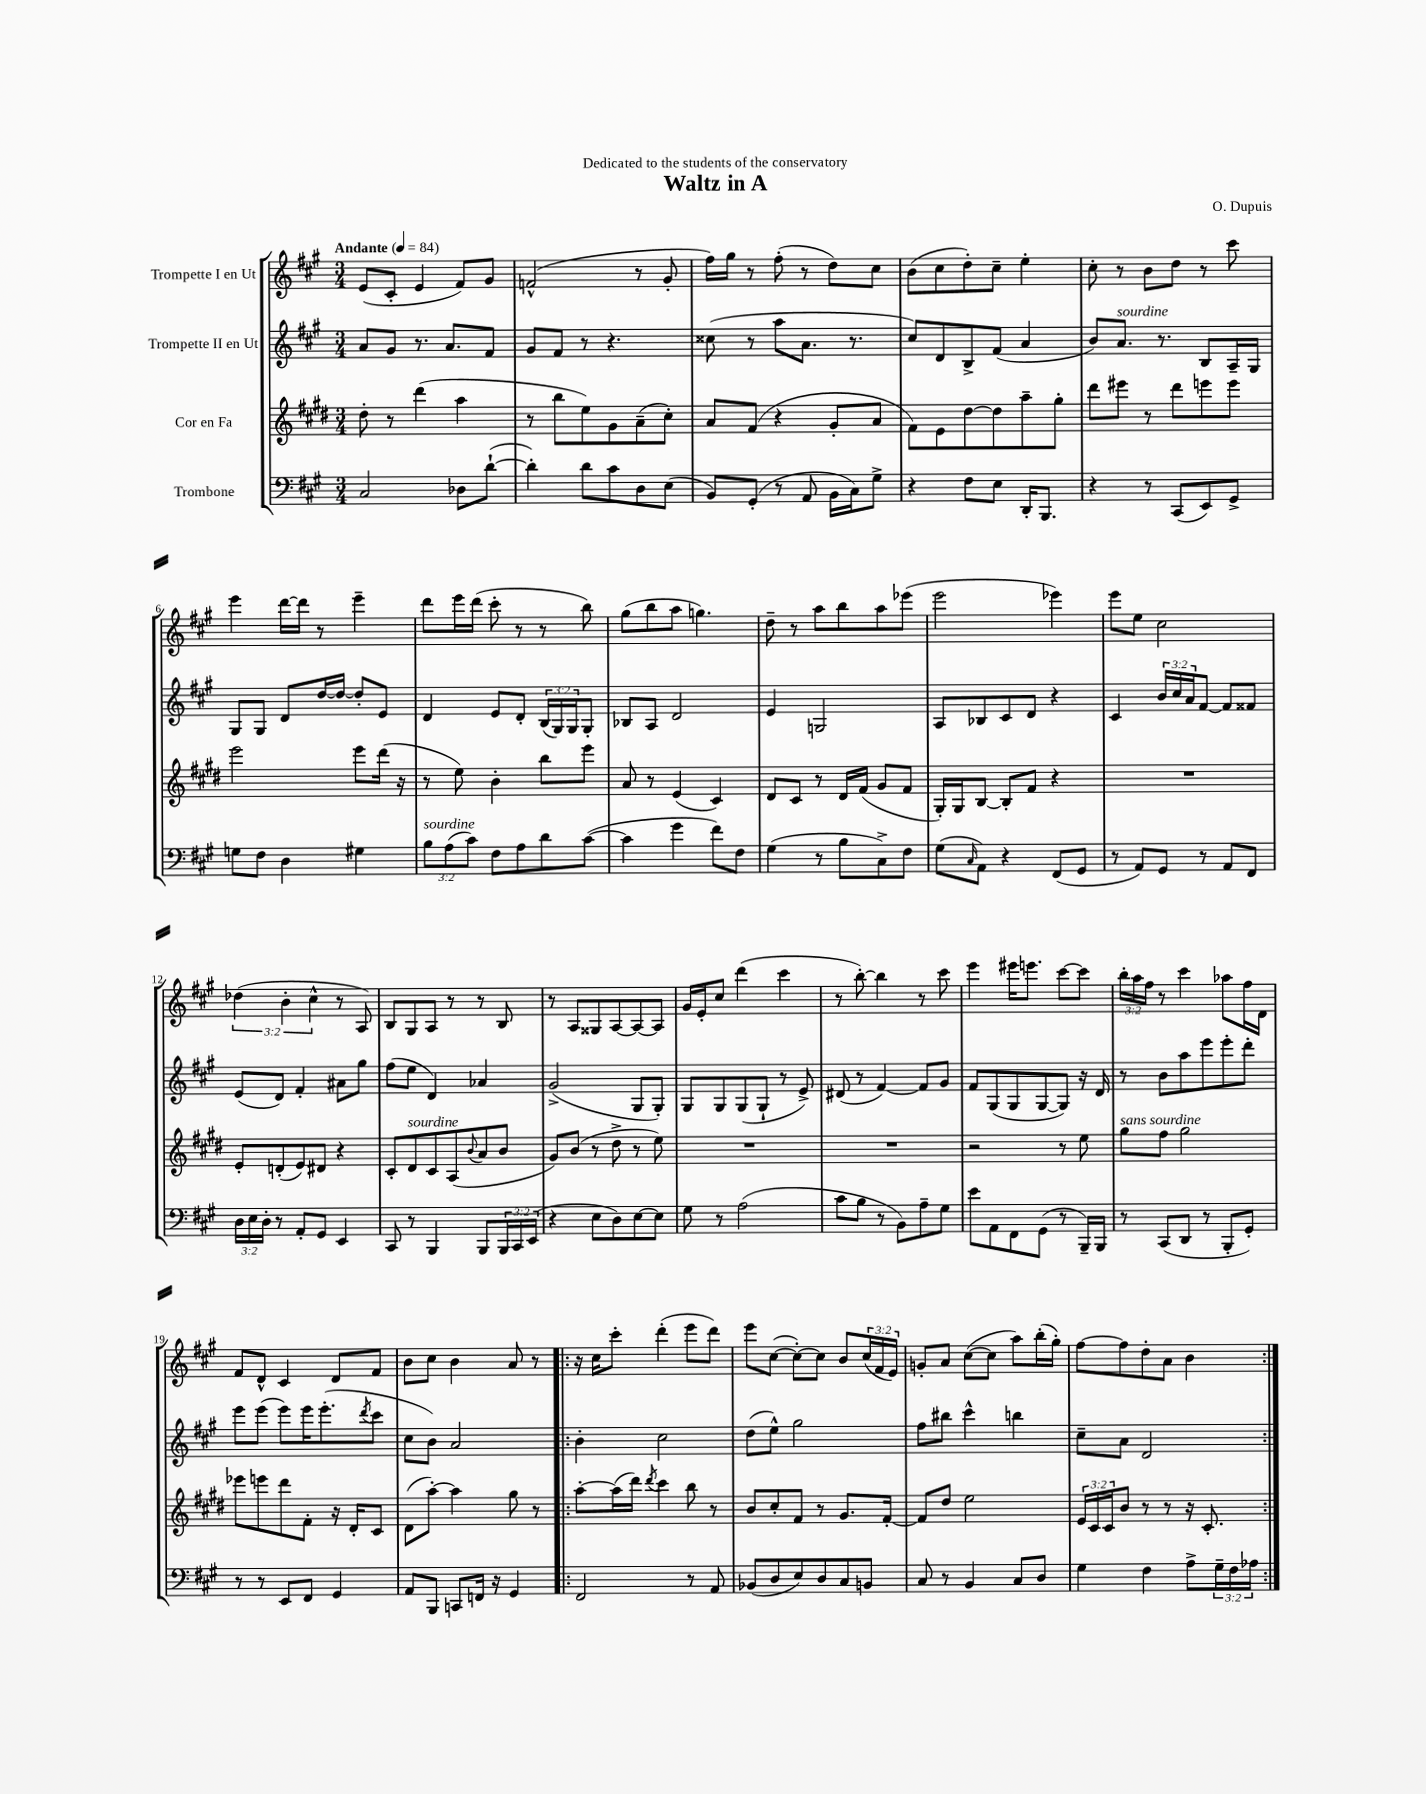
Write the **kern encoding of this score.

**kern	**kern	**kern	**kern
*part4	*part3	*part2	*part1
*staff4	*staff3	*staff2	*staff1
*I"Trombone	*I"Cor en Fa	*I"Trompette II en Ut	*I"Trompette I en Ut
*clefF4	*clefG2	*clefG2	*clefG2
*k[f#c#g#]	*k[f#c#g#d#]	*k[f#c#g#]	*k[f#c#g#]
*M3/4	*M3/4	*M3/4	*M3/4
*MM84	*MM84	*MM84	*MM84
=1	=1	=1	=1
!	!	!	!LO:TX:a:B:t=Andante
2C#/	8dd#'\	8a/L	(8e/L
.	8r	8g#/J	8c#'/J
.	(4ddd#\	8.r	4e/
.	.	8.a/L	.
8D-X\L	4aa\	.	8f#/L)
([8d`\J	.	8f#/J	8g#/J
=2	=2	=2	=2
4d'\])	8r	8g#/L	(2fn^^/
.	8bb\L	8f#/J	.
8d\L	8ee\)	8r	.
8c#\	8g#\	4.r	.
8D\	(8a~\	.	8r
(8E\J	8cc#'\J)	.	8g#'/
=3	=3	=3	=3
8BB/L)	8a/L	(8cc##X\	16ff#\LL)
.	.	.	16gg#\JJ
(8GG#'/J	(8f#/J	8r	8r
8r	4r	8aa\L	(8ff#'\
8AA/	.	8.a\J	8r
16BB\LL	8g#'/L	.	8dd\L)
16C#\J)	.	8.r	.
8G#^\J	8a/J	.	8cc#\J
=4	=4	=4	=4
4r	8f#\L)	8cc#/L)	(8b\L
.	8e\	8d/	8cc#\
8F#\L	[8dd#\	8B^/	8dd'\)
8E\J	8dd#\]	(8f#/J	8cc#~\J
16DD'/KL	8aa~\	4a/	4ee'\
8.BBB/J	.	.	.
.	8gg#'\J	.	.
=5	=5	=5	=5
4r	8ddd#\L	8b/L)	8cc#'\
!	!	!LO:TX:a:i:t=sourdine	!
.	8eee#X\J	8.a/J	8r
8r	8r	.	8b\L
.	.	8.r	.
(8CC#/L	8ddd#\L	.	8dd\J
8EE/)	8eeen\	8B/L	8r
8GG#^/J	8eee\J	16A~/L	8ccc#\
.	.	16G#/JJ	.
!!LO:LB:g=z
=6	=6	=6	=6
8Gn\L	2eee\	8G#/L	4eee\
8F#\J	.	8G#/J	.
4D\	.	8d/L	[16ddd\LL
.	.	.	16ddd\JJ]
.	.	[16dd/L	8r
.	.	16dd/JJ_	.
4G#X\	8eee\L	8dd'/L]	4eee~\
.	(16ddd#\Jk	8e/J	.
.	16r	.	.
=7	=7	=7	=7
!LO:TX:a:i:t=sourdine	!	!	!
12B\L	8r	4d/	8ddd\L
(12A\	.	.	.
.	8ee\)	.	16eee\L
12c#\J)	.	.	.
.	.	.	(16ddd\JJ
8F#\L	4b'\	8e/L	8ccc#'\
8A\	.	8d'/J	8r
8d\	8bb\L	(24B/LL	8r
.	.	24G#/)	.
.	.	24G#/J	.
([8c#\J	8eee\J	8G#'/J	8bb\)
=8	=8	=8	=8
4c#\]	8a/	8B-X/L	(8gg#\L
.	8r	8A/J	8bb\
4g#\	(4e/	2d/	8aa\J
.	.	.	4.ggn\)
8f#\L)	4c#/)	.	.
8F#\J	.	.	.
=9	=9	=9	=9
(4G#\	8d#/L	4e/	8dd~\
.	8c#/J	.	8r
8r	8r	2Gn/	8aa\L
8B\L	16d#/LL	.	8bb\
.	(16f#/JJ	.	.
8C#^\)	8g#/L	.	8aa\
8F#\J	8f#/J	.	(8eee-X\J
=10	=10	=10	=10
(8G#\L	16G#'/LL)	8A/L	2eee\
.	16G#/J	.	.
16qqC#/	.	.	.
8AA\J)	[8B/J	8B-X/	.
4r	8B'/L]	8c#/	.
.	8f#/J	8d/J	.
(8FF#/L	4r	4r	4eee-X\)
8GG#/J	.	.	.
=11	=11	=11	=11
8r	2.r	4c#/	8eee\L
8AA/L)	.	.	8ee\J
8GG#/J	.	24b/LL	2cc#\
.	.	24cc#/	.
.	.	24a/J	.
8r	.	[8f#/J	.
8AA/L	.	8f#/L]	.
8FF#/J	.	8f##X/J	.
!!LO:LB:g=z
=12	=12	=12	=12
24D\LL	8e'/L	(8e/L	(6dd-X\
24E\	.	.	.
24D'\JJ	.	.	.
8r	(8dn'/	8d/J)	.
.	.	.	6b'\
8AA'/L	8e/)	4f#'/	.
.	.	.	6cc#^^\
8GG#/J	8d#X/J	.	.
4EE/	4r	8a#X\L	8r
.	.	8gg#\J	8A/)
=13	=13	=13	=13
8CC#/	8c#'/L	(8ff#\L	8B/L
!	!LO:TX:a:i:t=sourdine	!	!
8r	8d#/	8ee\J	8G#/
4BBB/	8c#/	4d/)	8A/J
.	(8A/	.	8r
.	8qqb/	.	.
8BBB/L	8a/	4a-X/	8r
24BBB/L	8b/J	.	8B/
24CC#/	.	.	.
(24EE/JJ	.	.	.
=14	=14	=14	=14
4r	8g#/L)	(2g#^/	8r
.	(8b/J	.	8A/L
8E\L	8r	.	8G##X/
8D\)	8dd#^\	.	[8A/
[8E\	8r	8G#/L	8A/_
8E\J]	8ee\)	8G#'/J)	8A/J]
=15	=15	=15	=15
8G#\	2.r	8G#/L	16g#/LL
.	.	.	16e'/J
8r	.	8G#/	8cc#/J
(2A\	.	(8G#/	(4ddd\
.	.	8G#`/J	.
.	.	8r	4ccc#\
.	.	8e^/)	.
=16	=16	=16	=16
8c#\L	2.r	(8d#X/	8r
8B\J	.	8r	[8bb'\)
8r	.	[4f#/)	4bb\]
8BB\L)	.	.	.
8A~\	.	8f#/L]	8r
8G#\J	.	8g#/J	8ccc#\
=17	=17	=17	=17
8e\L	2r	8f#/L	4eee\
8AA\	.	(8G#/	.
8FF#\	.	8G#/	16eee#X\KL
.	.	.	8.eeen\J
(8GG#\J	.	[8G#/	.
8r	8r	8G#/J])	[8ccc#\L
16BBB~/LL)	8ee\	16r	8ccc#\J]
16BBB/JJ	.	16d/	.
=18	=18	=18	=18
!	!LO:TX:a:i:t=sans sourdine	!	!
8r	8gg#\L	8r	24bb'\LL
.	.	.	24aa\
.	.	.	24ff#\JJ
(8CC#/L	8ff#\J	8b\L	8r
8DD/J	2gg#\	8aa\	4ccc#\
8r	.	8eee\	.
8BBB'/L	.	8eee'\	8aa-X\L
8GG#'/J)	.	8ddd'\J	16ff#\L
.	.	.	16d\JJ
!!LO:LB:g=z
=19	=19	=19	=19
8r	8eee-X\L	8eee\L	8f#/L
8r	8eeen\	(8eee\J	8d^^/J
8EE/L	8ddd#\	8eee\L)	4c#/
8FF#/J	8f#'\J	16eee\K	.
.	.	(8.eee'\	.
4GG#/	16r	.	8d/L
.	16d#'/KL	.	.
.	.	8qddd/	.
.	8c#/J	8ccc#\J	8f#/J
=20	=20	=20	=20
8AA/L	(8d#\L	8cc#\L	8b\L
8BBB/J	[8aa'\J)	8b\J)	8cc#\J
8CCn/L	4aa\]	2a/	4b\
16FFn/Jk	.	.	.
16r	.	.	.
4GG#/	8gg#\	.	8a/
.	8r	.	8r
=21!|:	=21!|:	=21!|:	=21!|:
2FF#/	[8aa'\L	4b'\	16r
.	.	.	16cc#\KL
.	(16aa\L]	.	8ccc#'\J
.	16ddd#\JJ)	.	.
.	8qddd#/	.	.
.	4ccc#\	2cc#\	(4ddd'\
8r	8bb\	.	8eee\L
8AA/	8r	.	8ddd\J)
=22	=22	=22	=22
(8BB-X/L	8b/L	(8dd\L	8eee\L
8D/	8cc#'/	8ee^^\J)	([8cc#\J
8E/)	8f#/J	2gg#\	8cc#'\L_)
8D/	8r	.	8cc#\J]
8C#/	8.g#/L	.	8b/L
8BBn/J	.	.	(24cc#/L
.	.	.	24f#/
.	[16f#'/Jk	.	.
.	.	.	24e/JJ)
=23	=23	=23	=23
8C#/	8f#/L]	8ff#\L	8gn'/L
8r	8dd#/J	8bb#X\J	8a/J
4BB/	2ee\	4ccc#^^\	([8cc#\L
.	.	.	8cc#\J]
8C#/L	.	4bbn\	8aa\L)
8D/J	.	.	(16bb'\L
.	.	.	16gg#'\JJ)
=24	=24	=24	=24
4G#\	24e/LL	8cc#~\L	[8ff#\L
.	24c#/	.	.
.	24c#/J	.	.
.	8b/J	8a\J	8ff#\]
4F#\	8r	2d/	8dd'\
.	8r	.	8a\J
8A^\L	16r	.	4b\
.	8.c#'/	.	.
24G#~\L	.	.	.
24F#\	.	.	.
24A-X\JJ	.	.	.
=:|!	=:|!	=:|!	=:|!
*-	*-	*-	*-
